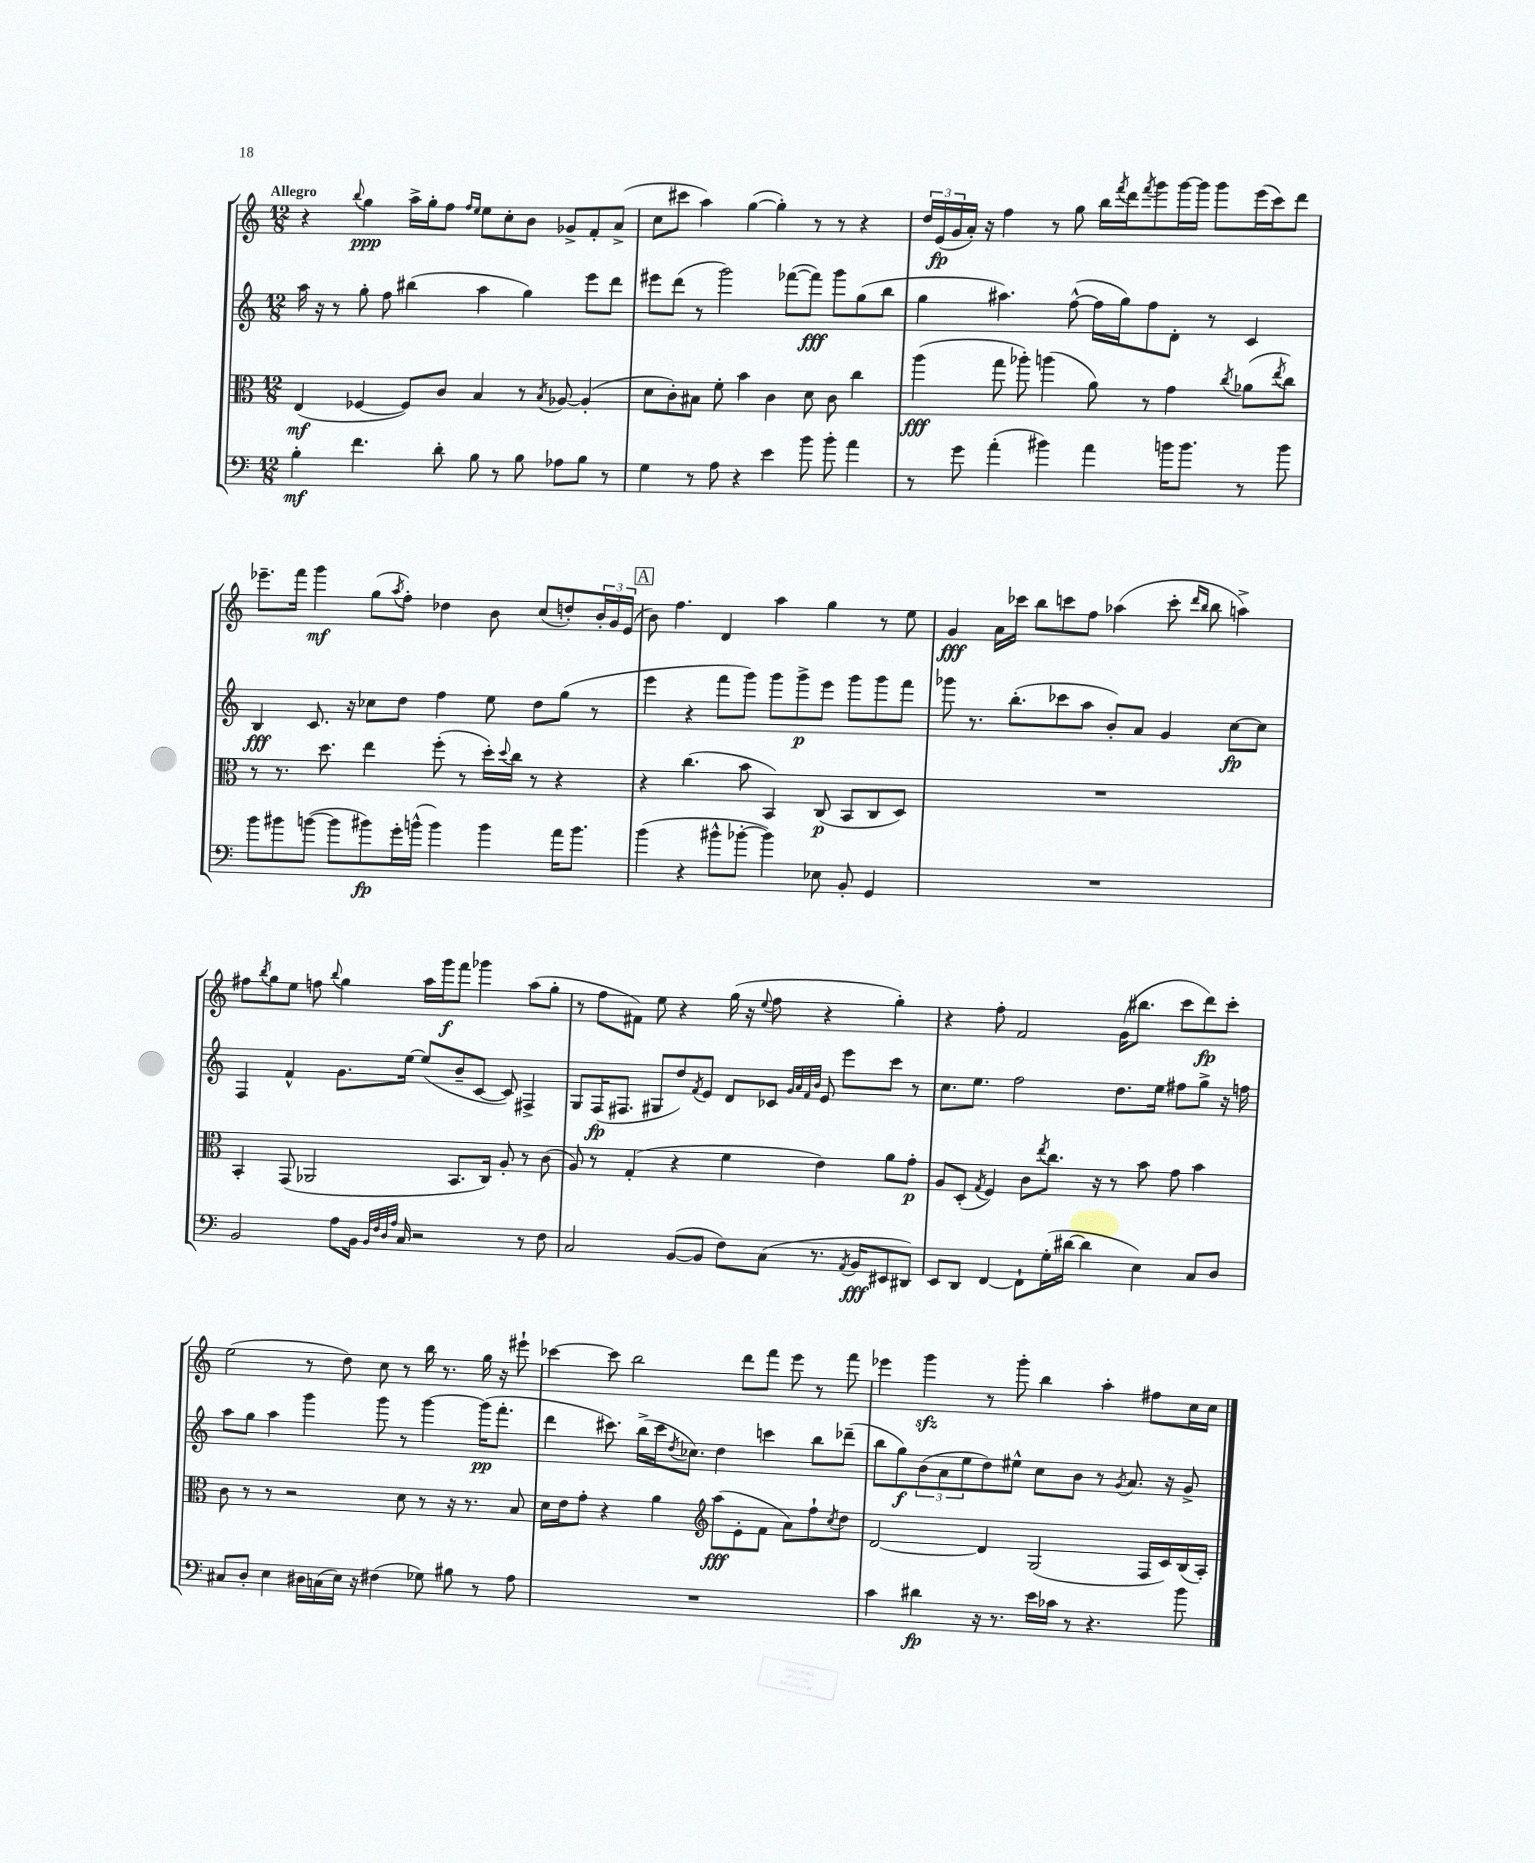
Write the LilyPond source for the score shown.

<<
\new StaffGroup <<
\new Staff = "s0" {
    \clef treble \key c \major \numericTimeSignature \time 12/8 \tempo "Allegro"
    r4 \appoggiatura { b''8 } g''4\ppp a''16-> g''16-. f''8 \grace { f''16 e''16 } e''8 c''8-. b'8 ges'8-> f'8-. a'8->( |
    c''8 cis'''8 a''4) g''4~( g''4-.) r8 r8 r4 |
    \tuplet 3/2 { d''16 e'16\fp( g'16 } a'16-.) r16 f''4 r8 g''8 b''16 \acciaccatura { f'''8 } d'''16 \acciaccatura { f'''8 } g'''8 g'''16~ g'''16 g'''8 e'''16( c'''16) d'''8 |
    ees'''8.-- f'''16 g'''4\mf g''8( \acciaccatura { a''8 } f''8-.) des''4 b'8 c''8( d''8-.) \tuplet 3/2 { b'16-. g'16 e'16( } |
    \mark \markup { \box "A" } b'8) f''4. d'4 a''4 g''4 r8 e''8 |
    g'4\fff a'16 ces'''16 b''8 c'''8 f''8 aes''4( c'''8-. \grace { d'''16 b''16 } b''8 a''4->) |
    fis''8 \acciaccatura { b''8 } g''8 e''8 f''8 \appoggiatura { b''8 } g''4 a''16 g'''16\f f'''8 ges'''4 a''8( g''8-. |
    r8 f''8 fis'8) e''8 r4 g''16( r16 \appoggiatura { e''8 } f''8 r4 g''4-.) |
    r4 f''8-. f'2 g'16( bis''8. c'''8 d'''8\fp) c'''8-. |
    e''2( r8 d''8) c''8 r8 b''16 r8. g''16 r16 eis'''8-! |
    ces'''4~ ces'''8 b''2 d'''8 f'''8 e'''8 r8 f'''8 |
    ees'''4 g'''4\sfz r8 g'''8-. b''4 a''4-. fis''8 c''16 c''16 \bar "|." |
}
\new Staff = "s1" {
    \clef treble \key c \major \numericTimeSignature \time 12/8
    a''16 r16 r8 g''8-. f''8 bis''4( a''4 g''4) e'''8 d'''8 |
    eis'''8 d'''8( r8 g'''2) fes'''8~( fes'''8\fff) g'''8 g''8( b''8 |
    g''4 ais''4.) f''8~-^( f''16 g''16) f''8 d'8-. r8 c'4 |
    b4\fff c'8. r16 ces''8 d''8 f''4 e''8 d''8 g''8( r8 |
    \mark \markup { \box "A" } e'''4 r4 f'''8 g'''8) g'''8 g'''8->\p e'''8 g'''8 g'''8 f'''8 |
    ges'''8 r8. b''8.-.( ces'''8 a''8 b'8-.) a'8 g'4 c''8~\fp c''8 |
    f4 f'4-^ g'8. e''16~ e''8( b'8-- c'8~ c'8) fis4-> |
    g8 f16\fp( fis8. gis8 d''8) \acciaccatura { f'8 } e'8 d'8 ces'8 \grace { g'32 a'32 f'32 b'32 } e'8 e'''8 c'''8 r8 |
    c''8. e''8. f''2 d''8. e''16 fis''8 g''8-> r16 f''16 |
    a''8 g''8 a''4 g'''4 g'''8 r8 g'''4~ g'''16\pp( f'''8.-. |
    d'''4 cis'''8.) b''16->( cis'''16 \acciaccatura { d''8 } ces''8.) d''4 c'''4 b''8 des'''8--( |
    b''8 g''8\f) \tuplet 3/2 { b'8( a'8 e''8 } d''8) eis''8-^ c''8 b'8 r8 \acciaccatura { g'8 } a'8. r16 g'8-> \bar "|." |
}
\new Staff = "s2" {
    \clef alto \key c \major \numericTimeSignature \time 12/8
    e4\mf( fes4~ fes8) c'8 b4 r8 \acciaccatura { b8 } aes8~ aes4-.( |
    d'8 c'8-.) bis8 f'8-. b'4 c'4 d'8 c'8 c''4 |
    a''4\fff( g''8 aes''8-.) a''4( a'8) r8 g'4 \acciaccatura { c''8 } aes'8( \acciaccatura { e''8 } c''8) |
    r8 r8. d''8. e''4 f''8-.( r8 d''16-.) \appoggiatura { d''8 } c''16 r8 r4 |
    \mark \markup { \box "A" } r4 c''4.( b'8 b,4) c8\p( b,8 c8 d8) |
    R1. |
    b,4-. g,8( aes,2 b,8. c16) a8-. r8 c'8( |
    a8) r8 g4-.( r4 f'4 e'4) a'8 g'8-.\p |
    a8 d8-.( \acciaccatura { g8 } f4) c'8 \acciaccatura { e''8 } c''8. r16 r8 b'8 g'8 b'4 |
    c'8 r8 r8 r2 d'8 r8 r16 r8. b8 |
    d'16 e'16 g'8-. r4 a'4 \clef treble a''8\fff( e'8-. f'8 a'8) f''8-! \acciaccatura { c''8 } d''8 |
    d'2~ d'4 g2( f16 c'16) b16( a16-.) \bar "|." |
}
\new Staff = "s3" {
    \clef bass \key c \major \numericTimeSignature \time 12/8
    b4-.\mf f'4. d'8-. b8 r8 b8 aes8 b8 r8 |
    g4 r8 a8 r4 e'4 b'8 b'8-. a'4 |
    r8 g'8 a'4-.( bis'4) a'4 b'16 b'8. r8 b'8 |
    b'8 bis'8 b'8~( b'8 bis'8\fp) g'16-. b'16-^( b'4) b'4 a'16 b'8. |
    \mark \markup { \box "A" } b'4( r4 bis'8-^ bes'8~-. bes'4) ees8 b,8-. g,4 |
    R1. |
    b,2 a8 b,16 \grace { b,32 f32 d32 a32 } c16 r2 r8 f8 |
    c2 b,8~( b,8 f8) c8( r8. \acciaccatura { a,8 } b,16\fff eis,8 dis,8) |
    e,8 d,8 f,4~ f,8-! g16-.( dis'16~ dis'4 e4) c8 d8 |
    cis8 d8-. e4 dis16 c16( e16) r16 fis4( ges8) bis8 r8 a8 |
    R1. |
    c'4 dis'4\fp r16 r8. e'16 ces'16 r8 r4. b'8 \bar "|." |
}
>>
>>
\layout { \context { \Score \remove "Bar_number_engraver" } }
